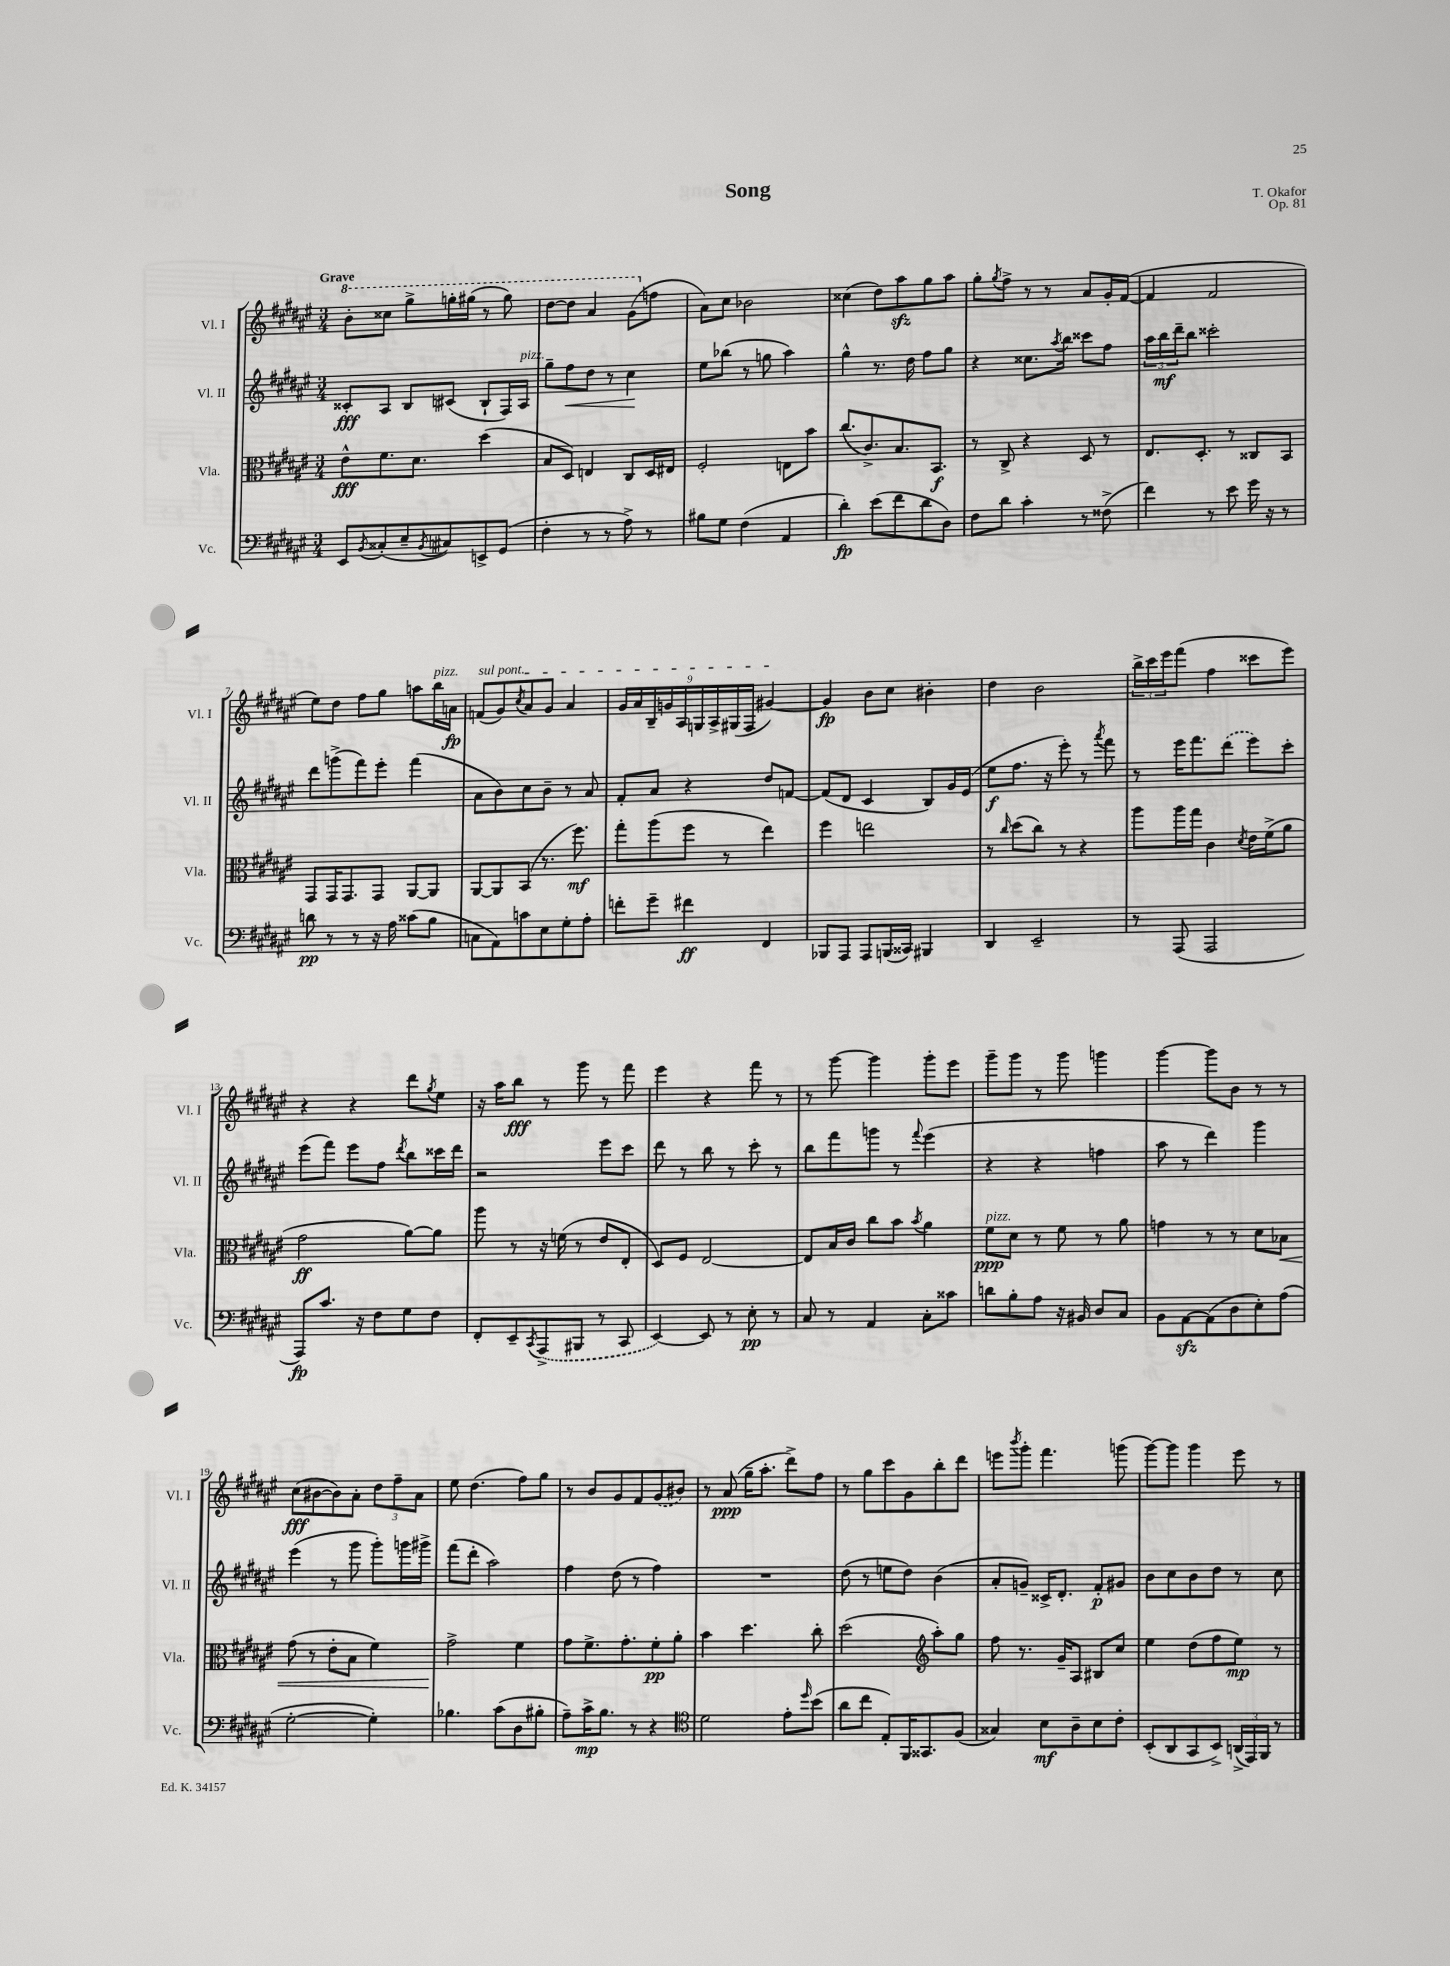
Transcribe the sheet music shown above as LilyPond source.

\header { title = "Song" composer = "T. Okafor" opus = "Op. 81" }
<<
\new StaffGroup <<
\new Staff = "s0" \with { instrumentName = "Vl. I" shortInstrumentName = "Vl. I" } {
    \clef treble \key fis \major \numericTimeSignature \time 3/4 \tempo "Grave"
    \ottava #1 b''8-. cisis'''8 gis'''8-> g'''16-. gis'''16( r8 gis'''8) |
    dis'''8~ dis'''8 ais''4 gis''8( \ottava #0 f''8 |
    ais'8) cis''8 bes'2 |
    cisis''4( dis''8) ais''8\sfz gis''8 ais''8 |
    gis''8-. \acciaccatura { gis''8 } fis''8-> r8 r8 ais'8 gis'16-. fis'16~( |
    fis'4 fis'2 |
    eis''8) dis''8 fis''8 gis''8 a''8 b''16^\markup { \italic "pizz." } a'16\fp |
    \once \override TextSpanner.bound-details.left.text = \markup { \italic "sul pont." } f'8\startTextSpan( gis'8) \acciaccatura { cis''8 } ais'8 gis'8 ais'4 |
    \tuplet 9/8 { gis'16 ais'16 b16-- g'16 ais16 g16 ais16-> gis16( fis16 } gis'4~\stopTextSpan) |
    gis'4\fp b'8 cis''8 bis'4-. |
    dis''4 b'2 |
    \tuplet 3/2 { b''16-> cis'''16 eis'''16 } fis'''8( fis''4 cisis'''8 eis'''8) |
    r4 r4 dis'''8 \acciaccatura { gis''8 } eis''8 |
    r16 ais''16 b''8\fff r8 gis'''8 r8 fis'''8 |
    eis'''4 r4 fis'''8 r8 |
    r8 gis'''8~ gis'''4 gis'''8-. eis'''8 |
    gis'''8-- gis'''8 r8 gis'''8 g'''4 |
    gis'''4~ gis'''8 b'8 r8 r8 |
    cis''8\fff( bis'8~ bis'8) ais'8-. \tuplet 3/2 { dis''8 fis''8-- ais'8 } |
    eis''8 dis''4.( fis''8) gis''8 |
    r8 b'8 gis'8 fis'8 \once \slurDashed gis'8( bis'8) |
    r8 ais'8\ppp( gis''16-- ais''8.-. dis'''8->) fis''8 |
    r8 gis''8 cis'''8 gis'8 b''8-. dis'''8 |
    e'''8 \acciaccatura { b'''8 } gis'''8-. fis'''4. g'''8( |
    gis'''8~) gis'''8 gis'''4 eis'''8 r8 \bar "|." |
}
\new Staff = "s1" \with { instrumentName = "Vl. II" shortInstrumentName = "Vl. II" } {
    \clef treble \key fis \major \numericTimeSignature \time 3/4
    cisis'8-.\fff ais8 b8 cis'8( b8-! fis16) ais16^\markup { \italic "pizz." } |
    gis''8-- fis''8\< dis''8 r8 cis''4\! |
    eis''8 bes''8( r8 g''8 ais''4) |
    gis''4-^ r8. dis''16 fis''8 gis''8 |
    r4 cisis''8. \acciaccatura { ais''8 } b''16 cisis'''8 fis''8 |
    \tuplet 3/2 { ais''16 b''16\mf dis'''16-- } b''8 cisis'''2-. |
    dis'''8 g'''8->( fis'''8) eis'''8-. fis'''4( |
    ais'8 b'8) cis''8 b'8-- r8 ais'8 |
    fis'8-. ais'8 r4 dis''8 f'8~ |
    f'8( dis'8 cis'4 b8) gis'16 eis'16( |
    eis''8\f fis''8. r16 eis'''8-.) r8 \acciaccatura { ais'''8 } fis'''8 |
    r8 eis'''16 fis'''8. \once \slurDashed dis'''8( eis'''8) cis'''8-. |
    eis'''8( fis'''8) eis'''8 fis''8 \acciaccatura { dis'''8 } b''8 cisis'''16 dis'''16 |
    r2 eis'''8 cis'''8 |
    dis'''8 r8 b''8 r8 cis'''8-. r8 |
    b''8 fis'''8 g'''8 r8 \appoggiatura { fis'''8 } eis'''4( |
    r4 r4 f''4 |
    ais''8 r8 dis'''4) gis'''4 |
    eis'''4( r8 gis'''8 gis'''8-.) g'''16 gis'''16-> |
    fis'''8( dis'''8-. ais''2) |
    fis''4 dis''8( r8 fis''4) |
    R2. |
    dis''8( r8 e''8 dis''8) b'4( |
    ais'8-. g'8--) cisis'16-> dis'8.-. fis'8-.\p gis'8 |
    b'8 cis''8 b'8 dis''8 r8 cis''8 \bar "|." |
}
\new Staff = "s2" \with { instrumentName = "Vla." shortInstrumentName = "Vla." } {
    \clef alto \key fis \major \numericTimeSignature \time 3/4
    eis'8-^\fff fis'8. dis'8. dis''4( |
    b8 dis8) e4 cis8 dis16 eis16 |
    fis2-. e8 b'8 |
    cis''8.( cis'8.->) b8. b,8.\f |
    r8 cis8-> r4 dis8 r8 |
    eis8. dis8.-. r8 cisis8 b,8 |
    gis,8 gis,16 gis,8. gis,8 ais,8~ ais,8 |
    ais,8~ ais,8 b,8( r8. fis''8.\mf) |
    gis''8-. ais''8( fis''8 r8 eis''4) |
    fis''4 e''2 |
    r8 \grace { cis''16 } dis''8( cis''8) r8 r4 |
    ais''8 ais''16 gis''16 cis'4 \acciaccatura { dis'8 } eis'16 fis'16->( ais'8 |
    gis'2\ff ais'8~) ais'8 |
    ais''8 r8 r16 f'16( r8 eis'8 eis8-. |
    dis8) fis8 eis2~ |
    eis8 b16 cis'16 cis''8 b'8 \acciaccatura { b'8 } ais'4 |
    fis'8\ppp^\markup { \italic "pizz." } dis'8 r8 fis'8 r8 ais'8 |
    g'4 r8 r8 dis'8 bes8\< |
    gis'8( r8 eis'8-. b8 fis'4) |
    gis'2->\! fis'4 |
    gis'8 fis'8.-> gis'8.-. fis'8-.\pp ais'8-. |
    b'4 dis''4. cis''8-. |
    dis''2( \clef treble ais''8-.) gis''8 |
    fis''8 r8. gis'16-- ais8 bis8 cis''8 |
    eis''4 dis''8( fis''8 eis''8\mp) r8 \bar "|." |
}
\new Staff = "s3" \with { instrumentName = "Vc." shortInstrumentName = "Vc." } {
    \clef bass \key fis \major \numericTimeSignature \time 3/4
    eis,8 \acciaccatura { b,8 } cisis8-.( eis8-- \acciaccatura { b,8 } cis8) e,8-> gis,8( |
    fis4-. r8 r8 ais8->) r8 |
    bis8 gis8 fis4( ais,4 |
    dis'4-.\fp) eis'8( fis'8 dis'8 dis8) |
    fis8 dis'8 cis'4-. r8 fisis8->( |
    fis'4) r8 eis'8 gis'16 r16 r8 |
    d'8\pp r8 r8 r16 ais16 cisis'8( b8 |
    c8 ais,8) c'8 eis8 gis8-. ais8-. |
    f'8-. gis'8-- fis'4\ff fis,4 |
    bes,,8 ais,,8 ais,,8 b,,16( cisis,16) bis,,4 |
    dis,4 eis,2-- |
    r8 ais,,8( ais,,2 |
    ais,,8\fp) cis'8. r16 fis8 gis8 fis8 |
    fis,8-. eis,8-- \acciaccatura { cis,8 } \once \slurDashed ais,,8->( bis,,8 r8 cis,8 |
    eis,4~) eis,8 r8 eis8-.\pp r8 |
    cis8 r8 ais,4 cis8-. cisis'8 |
    d'8 b8-. ais8 r16 bis,16 dis8 cis8 |
    b,8 ais,8~\sfz ais,8( dis8 eis8-.) ais8( |
    gis2~-. gis4-.) |
    bes4. cis'8( dis8 bis8-. |
    ais8--) cis'16->\mp b8. r8 r4 |
    \clef tenor dis'2 eis'8-. \grace { dis''16 } b'8( |
    ais'8 cis''8 eis8-.) fis,16 gisis,8. fis8( |
    gisis4) b8\mf ais8-- b8 cis'8-. |
    b,8-.( ais,8 gis,8 b,8->) \tuplet 3/2 { a,16->( eis,16) fis,16 } r8 \bar "|." |
}
>>
>>
